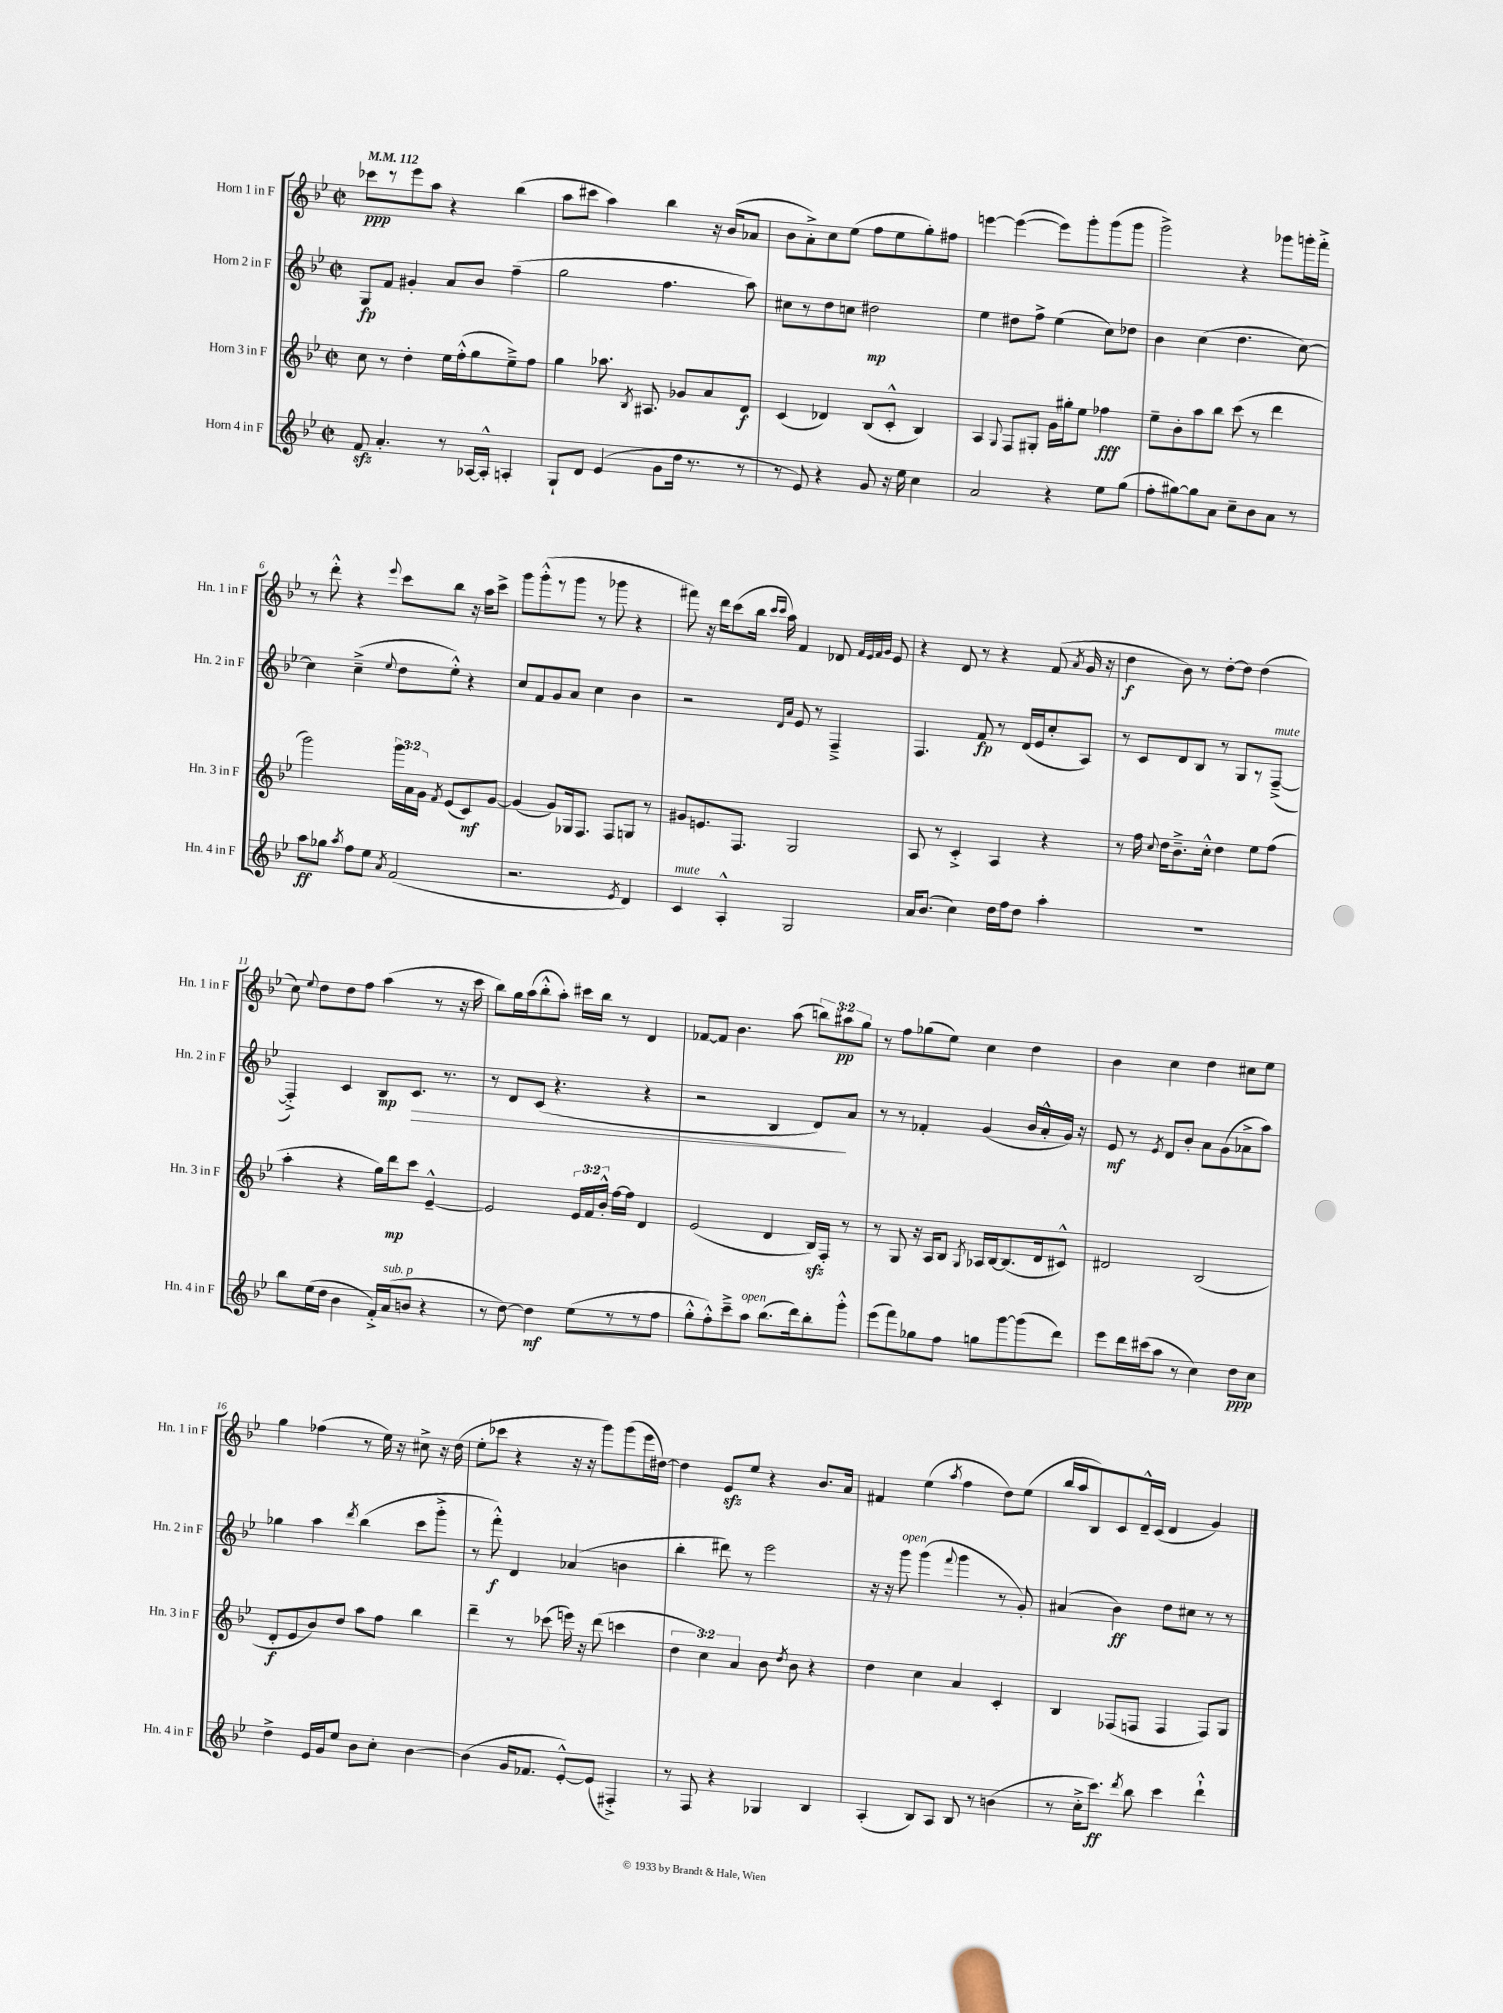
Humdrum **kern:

**kern	**kern	**kern	**kern
*staff4	*staff3	*staff2	*staff1
*clefG2	*clefG2	*clefG2	*clefG2
*k[b-e-]	*k[b-e-]	*k[b-e-]	*k[b-e-]
*M2/2	*M2/2	*M2/2	*M2/2
*met(c|)	*met(c|)	*met(c|)	*met(c|)
*MM112	*MM112	*MM112	*MM112
8f	8cc	8G	8ccc-
4.a'	8r	8f	8r
.	4dd'	4g#'	8eee-
.	.	.	8aa
8r	16ee-	8a	4r
.	(16ff'^^	.	.
[16A-	8gg	8b-	.
16A-'^^]	.	.	.
4A'	8ee-~^)	(4ff~	(4bb-
.	8ff	.	.
=	=	=	=
8G`	4gg	2gg	8aa
8d	.	.	8ccc#
(4e-	8.aa-	.	4aa)
.	8qB-	.	.
.	8.A#	.	.
8g	.	4.ff	4bb-
16dd	8g-	.	.
8.r	.	.	.
.	8a	.	16r
.	.	.	(16b-
8r	8d	8aa)	8a-
=	=	=	=
8r	(4c	8cc#	8b-
8e-)	.	8r	8a'^)
4r	4d-)	8dd	8cc
.	.	8cc	(8ee-
8g	(8B-	2dd#	8ff
16r	8c'^^	.	8ee-
16ee-	.	.	.
4cc	4B-)	.	8gg')
.	.	.	8ff#
=	=	=	=
2a	4A	4ee-	[4eee
.	8qqG	.	.
.	8F	8dd#	(4eee_
.	8G#'	8ff^	.
4r	16g	(4ee-	8eee])
.	16gg#'	.	.
.	8ee-	.	8ggg'
8ee-	4ff-	8cc)	(8ggg
(8gg	.	8dd-	8ggg
=	=	=	=
8ff'	8ee-~	4b-	2ggg^)
[8gg#)	8b-'	.	.
8gg#]	8aa	(4cc	.
8a	8bb-	.	.
8cc~	(8ccc	4.dd	4r
8b-	8r	.	.
8a	4ddd	.	8ggg-
8r	.	[8cc)	16ggg'
.	.	.	16fff'^
=	=	=	=
8aa	2ggg)	4cc]	8r
8gg-	.	.	8ddd'^^
8qaa	.	.	.
8ff	.	(4cc~^	4r
8ee-	.	.	.
8qa	.	8qqee-	8qqeee-
(2f	24ggg	8dd	8ccc
.	24a	.	.
.	24g	.	.
.	8qf	.	.
.	(8e-	8ee-'^^)	8bb-
.	8c)	4r	16r
.	.	.	16aa
.	[8g	.	8ccc^
=	=	=	=
2.r	(4g]	8cc	8ggg
.	.	8f	(8ggg'^^
.	8g)	8g	8r
.	16G-	8a	8ggg
.	8.F	.	.
.	.	4cc	8r
.	8F	.	8ggg-
8qe-	.	.	.
4d)	8G	4b-	4r
.	8r	.	.
=	=	=	=
4c	8g#	2r	8fff#)
.	8.e	.	16r
.	.	.	16ddd
4A'^^	.	.	(8ccc
.	8.F	.	.
.	.	.	16bb-
.	.	.	16qqccc
.	.	.	16qqccc
.	.	.	16aa)
.	.	16qqd	.
.	.	16qqa	.
2G	2G	8e-	4f
.	.	8r	.
.	.	4F~^	8d-
.	.	.	32qqf
.	.	.	32qqe-
.	.	.	32qqf
.	.	.	32qqg
.	.	.	8e-
=	=	=	=
16a	8A	4.F	4r
(8.b-	.	.	.
.	8r	.	.
4cc)	4c'^	.	8d
.	.	8f	8r
16dd	4A	8r	4r
16ff	.	.	.
8dd	.	(16d	.
.	.	16e-	.
4aa'	4r	8cc'	(8f
.	.	.	8qa
.	.	8A)	16g
.	.	.	16r
=	=	=	=
1r	8r	8r	4dd
.	16ff	8c	.
.	8qqcc	.	.
.	16dd	.	.
.	8.b-~^	8d	8b-)
.	.	8B-	8r
.	16cc'^^	.	.
.	4dd	8r	[8dd'
.	.	8G	8dd]
.	8ee-	8r	(4dd
.	(8ff	([8F~^	.
=	=	=	=
8bb-	4aa'	4F'^])	8cc)
.	.	.	8qqee-
(16ee-	.	.	8dd
16dd	.	.	.
4b-	4r	4c	8dd
.	.	.	8ff
16f'^)	16gg)	8B-	(4aa
(16a	16ddd	.	.
8b	8ccc	8.c	.
4r	[4e-~^^	.	8r
.	.	8.r	.
.	.	.	16r
.	.	.	16ccc
=	=	=	=
8r	2e-]	8r	8bb-)
[8dd)	.	8d	16gg
.	.	.	(16aa
4dd]	.	(8c	8bb-'^^
.	.	4.r	8aa')
(8ee-	24e-	.	16ccc#
.	24f	.	.
.	.	.	16bb-
.	24b-'^^	.	.
8r	[16ff	.	8r
.	16ff]	.	.
8r	4d	4r	4d
8ff	.	.	.
=	=	=	=
8gg'^^	(2e-	2r	[8f-
8ff'^^)	.	.	8f-]
8ccc~^	.	.	4.b-
8aa	.	.	.
(8.bb-	4d	4B-	.
.	.	.	(8aa
16ddd)	.	.	.
8bb-'	16B-)	8d)	12bb)
.	16F'	.	.
.	.	.	12aa#
8ggg'^^	8r	8a	.
.	.	.	12gg
=	=	=	=
(8eee-	8r	8r	8r
8fff)	8G	8r	8ff
8gg-	16r	4f-'	(8gg-
.	16A	.	.
8ff	8B-	.	8ee-)
.	8qG	.	.
8gg	16A-	(4g	4cc
.	[16B-	.	.
[8ggg	(8.B-]	.	.
(8ggg]	.	16b-	4dd
.	16d	16a'^^	.
8ddd)	8c#^^)	16g)	.
.	.	16r	.
=	=	=	=
8eee-	2d#	8e-	4b-
16ddd	.	8r	.
(16ccc#	.	.	.
.	.	8qe-	.
8aa	.	8d	4cc
8r	.	8b-'	.
4cc)	(2B-	8a	4dd
.	.	(8g	.
8dd	.	8a-^	8cc#
8cc	.	8aa)	8ee-
=	=	=	=
4dd^	8d'	4gg-	4gg
.	8e-	.	.
16e-	8b-)	4aa	(4ff-
16g	.	.	.
8ee-	8dd	.	.
.	.	8qddd	.
8b-	8aa	(4bb-	8r
8cc'	8ff	.	16ee-)
.	.	.	16r
[4b-	4bb-	8ccc	8cc#^
.	.	8ggg'^	16r
.	.	.	(16dd
=	=	=	=
(4b-]	4ddd~	8r	8ee-'
.	.	8fff'^^)	8ccc-
16g	8r	4d	4r
8.f-	.	.	.
.	(8ccc-	.	.
[8e-'^^)	16eee)	(4a-	16r
.	16r	.	16r
(8e-]	(8ddd	.	8ggg)
4F#'^)	4ccc	4b	(8ggg
.	.	.	16eee-
.	.	.	[16dd#)
=	=	=	=
8r	6dd	4bb-'	4dd#]
8F	.	.	.
.	6cc)	.	.
4r	.	8ddd#)	8e-
.	6a	.	.
.	.	8r	8ee-
4G-	8b-	2eee-	4r
.	8qdd	.	.
.	8b-	.	.
4B-	4r	.	8.b-
.	.	.	16a
=	=	=	=
(4A'	4dd	16r	4f#
.	.	16r	.
.	.	8ggg	.
8B-)	4cc	(4ggg	(4ee-
8A	.	.	.
.	.	8qqfff	8qaa
8B-	4a	4ggg	4ff
8r	.	.	.
(4b	4c'	8r	8dd)
.	.	8g')	(8ee-
=	=	=	=
8r	4B-	(4a#	16bb-
.	.	.	16aa
16cc'^	.	.	8B-)
8.ccc)	.	.	.
.	(8F-	4b-)	8c
8qddd	.	.	.
8bb-	8F	.	16d~^^
.	.	.	(16c
4ccc	4F	8dd	4d
.	.	8cc#	.
4ddd`^^	8F)	8r	4g)
.	8G	8r	.
==	==	==	==
*-	*-	*-	*-
